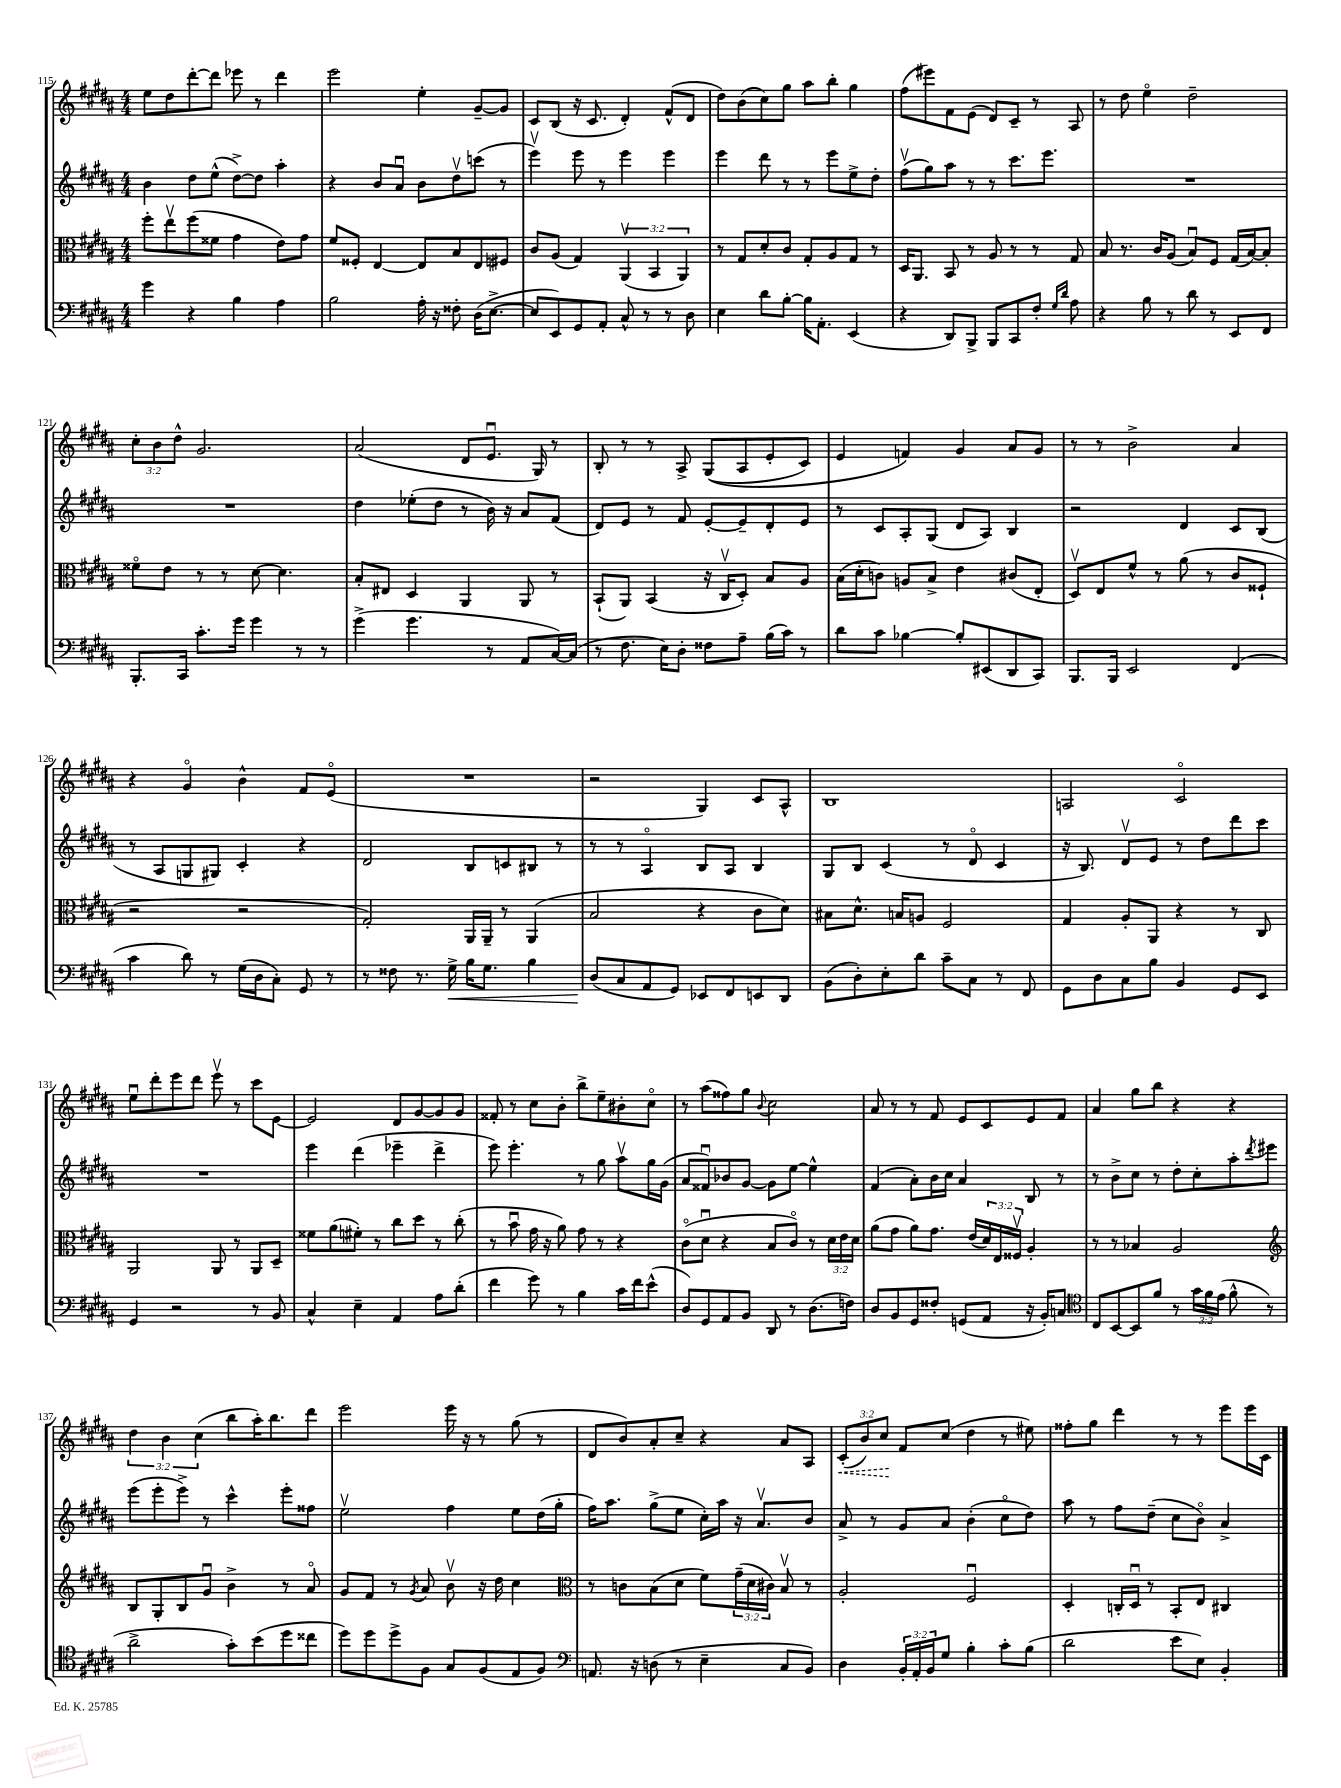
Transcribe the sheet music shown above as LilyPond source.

<<
\new StaffGroup <<
\new Staff = "s0" {
    \clef treble \key b \major \numericTimeSignature \time 4/4 \override Staff.TupletNumber.text = #tuplet-number::calc-fraction-text
    e''8 dis''8 dis'''8~-. dis'''8 ees'''8 r8 dis'''4 |
    e'''2 e''4-. gis'8~-- gis'8 |
    cis'8 b8( r16 cis'8. dis'4-.) fis'8-^( dis'8 |
    dis''8) b'8( cis''8) gis''8 ais''8 b''8-. gis''4 |
    fis''8( eis'''8) fis'8 e'8( dis'8) cis'8-- r8 ais8 |
    r8 dis''8 e''4\flageolet dis''2-- |
    \tuplet 3/2 { cis''8-. b'8 dis''8-^ } gis'2. |
    ais'2( dis'8 e'8.\downbow gis16) r8 |
    b8-. r8 r8 ais8-> gis8(\( ais8 e'8-. cis'8) |
    e'4 f'4\) gis'4 ais'8 gis'8 |
    r8 r8 b'2-> ais'4 |
    r4 gis'4\flageolet b'4-^ fis'8 e'8\flageolet( |
    R1 |
    r2 gis4) cis'8 ais8-^ |
    b1 |
    a2 cis'2\flageolet |
    e''8\downbow dis'''8-. e'''8 dis'''8 e'''8\upbow r8 cis'''8 e'8~ |
    e'2 dis'8 gis'8~ gis'8 gis'8 |
    fisis'8-. r8 cis''8 b'8-. b''8-> e''8-- bis'8-. cis''8\flageolet |
    r8 ais''8( fisis''8) gis''8 \appoggiatura { b'8 } cis''2 |
    ais'8 r8 r8 fis'8 e'8 cis'8 e'8 fis'8 |
    ais'4 gis''8 b''8 r4 r4 |
    \tuplet 3/2 { dis''4 b'4 cis''4( } b''8 ais''16-.) b''8. dis'''8 |
    e'''2 e'''16 r16 r8 gis''8( r8 |
    dis'8 b'8) ais'8-. cis''8-- r4 ais'8 ais8 |
    \tuplet 3/2 { \once \override Hairpin.style = #'dashed-line cis'8-.\<( b'8) cis''8\! } fis'8 cis''8( dis''4 r8 eis''8) |
    fisis''8-. gis''8 dis'''4 r8 r8 e'''8 e'''16 cis'16 \bar "|." |
}
\new Staff = "s1" {
    \clef treble \key b \major \numericTimeSignature \time 4/4
    b'4 dis''8 e''8-^( dis''8~->) dis''8 ais''4-. |
    r4 b'8 ais'8\downbow b'8 dis''8\upbow c'''8( r8 |
    e'''4\upbow) e'''8 r8 e'''4 e'''4 |
    e'''4 dis'''8 r8 r8 e'''8 e''8-> dis''8-. |
    fis''8\upbow( gis''8) ais''8 r8 r8 cis'''8. e'''8. |
    R1 |
    R1 |
    dis''4 ees''8-.( dis''8 r8 b'16) r16 ais'8 fis'8( |
    dis'8) e'8 r8 fis'8 e'8~-. e'8-- dis'8-. e'8 |
    r8 cis'8 ais8-. gis8( dis'8 ais8) b4 |
    r2 dis'4 cis'8 b8( |
    r8 ais8 g8 gis8) cis'4-. r4 |
    dis'2 b8 c'8 bis8 r8 |
    r8 r8 ais4\flageolet b8 ais8 b4 |
    gis8 b8 cis'4( r8 dis'8\flageolet cis'4 |
    r16 b8.) dis'8\upbow e'8 r8 dis''8 dis'''8 cis'''8 |
    R1 |
    e'''4 dis'''4( ees'''4-- dis'''4-> |
    e'''8) e'''4.-. r8 gis''8 ais''8\upbow gis''16 gis'16( |
    ais'8 fisis'8\downbow) bes'8 gis'8~ gis'8 e''8~ e''4-^ |
    fis'4( ais'8-.) b'16 cis''16 ais'4 b8 r8 |
    r8 b'8-> cis''8 r8 dis''8-. cis''8-. ais''8-. \acciaccatura { dis'''8 } eis'''8 |
    e'''8( e'''8-. e'''8->) r8 cis'''4-^ e'''8-. fisis''8 |
    e''2\upbow fis''4 e''8 dis''16( gis''16-. |
    fis''16) ais''8. gis''8->( e''8 cis''16-.) ais''16 r16 ais'8.\upbow b'8 |
    ais'8-> r8 gis'8 ais'8 b'4-.( cis''8\flageolet dis''8) |
    ais''8 r8 fis''8 dis''8--( cis''8 b'8\flageolet) ais'4-> \bar "|." |
}
\new Staff = "s2" {
    \clef alto \key b \major \numericTimeSignature \time 4/4 \override Staff.TupletNumber.text = #tuplet-number::calc-fraction-text
    fis''8-. e''8\upbow fis''8( fisis'8 gis'4 e'8) gis'8 |
    fis'8 fisis8-. e4~ e8 b8 e8 fis8 |
    cis'8 ais8( gis4) \tuplet 3/2 { ais,4\upbow( b,4 ais,4) } |
    r8 gis8 dis'8-. cis'8 gis8-. ais8 gis8 r8 |
    dis16 ais,8. b,8 r8 ais8 r8 r8 gis8 |
    b8 r8. cis'16 ais8( b8\downbow) fis8 gis16( b16~) b8-. |
    fisis'8\flageolet e'8 r8 r8 dis'8~ dis'4. |
    b8-. eis8 dis4 ais,4 ais,8 r8 |
    b,8-!( ais,8) b,4( r16 cis16\upbow dis8-.) b8 ais8 |
    b16( dis'16-. c'8) a8 b8-> e'4 cis'8( e8-. |
    dis8\upbow) e8 fis'8-^ r8 ais'8( r8 cis'8 fisis8-! |
    r2 r2 |
    gis2-.) ais,16 ais,16-- r8 ais,4( |
    b2 r4 cis'8 dis'8) |
    bis8 dis'8.-^ b16 a8 fis2 |
    gis4 ais8-. ais,8 r4 r8 cis8 |
    ais,2 ais,8 r8 ais,8 dis8-- |
    fisis'8 ais'8( fis'8-.) r8 cis''8 dis''8 r8 cis''8-.( |
    r8 b'8\downbow gis'16 r16 ais'8) gis'8 r8 r4 |
    cis'8\flageolet( dis'8\downbow r4 b8 cis'8\flageolet) r8 \tuplet 3/2 { dis'16 e'16 dis'16 } |
    ais'8( gis'8 ais'8) gis'8. e'16( \tuplet 3/2 { dis'16) e16 fisis16\upbow } ais4-. |
    r8 r8 bes4 ais2 |
    \clef treble b8 gis8-. b8 gis'8\downbow b'4-> r8 ais'8\flageolet |
    gis'8 fis'8 r8 \acciaccatura { gis'8 } ais'8 b'8\upbow r16 dis''16 cis''4 |
    \clef alto r8 c'8 b8( dis'8 fis'8) \tuplet 3/2 { gis'16--( dis'16 cis'16) } b8\upbow r8 |
    ais2-. fis2\downbow |
    dis4-. c16-. dis16\downbow r8 b,8-. e8 cis4 \bar "|." |
}
\new Staff = "s3" {
    \clef bass \key b \major \numericTimeSignature \time 4/4 \override Staff.TupletNumber.text = #tuplet-number::calc-fraction-text
    gis'4 r4 b4 ais4 |
    b2 ais16-. r16 fisis8-. dis16( e8.~-> |
    e8 e,8) gis,8 ais,8-. cis8-^ r8 r8 dis8 |
    e4 dis'8 b8~-. b16 ais,8.-. e,4( |
    r4 dis,8) b,,8-> b,,8 cis,8 fis8-. \grace { gis16 dis'16 } ais8 |
    r4 b8 r8 dis'8 r8 e,8 fis,8 |
    b,,8.-. cis,16 cis'8.-. gis'16 gis'4 r8 r8 |
    gis'4->( gis'4. r8 ais,8 cis16~) cis16( |
    r8 fis8. e16) dis8-. fisis8 ais8-- b16( cis'16) r8 |
    dis'8 cis'8 bes4~ bes8-. eis,8( dis,8 cis,8) |
    b,,8. b,,16 e,2 fis,4( |
    cis'4 dis'8) r8 gis16( dis16 cis8-.) gis,8 r8 |
    r8 fisis8 r8. gis16->\< b16 gis8. b4 |
    dis8\!( cis8 ais,8 gis,8) ees,8 fis,8 e,8 dis,8 |
    b,8( dis8-.) e8-. dis'8 cis'8-- cis8 r8 fis,8 |
    gis,8 dis8 cis8 b8 b,4 gis,8 e,8 |
    gis,4 r2 r8 b,8 |
    cis4-^ e4-- ais,4 ais8 dis'8-.( |
    fis'4 gis'8) r8 b4 cis'16 fis'16 e'8-^( |
    dis8) gis,8 ais,8 b,8 dis,8 r8 dis8.( f16) |
    dis8 b,8 gis,8 fisis8-. g,8( ais,8 r16 b,16-.) c8 |
    \clef tenor cis8 b,8~ b,8 fis'8 r8 \tuplet 3/2 { gis'16 fis'16 e'16( } fis'8-^ r8 |
    ais'2-> gis'8-.) b'8( dis''8 cisis''8 |
    dis''8) dis''8 dis''8-> fis8 gis8 fis8( e8 fis8) |
    \clef bass a,8. r16 d8( r8 e4-- cis8 b,8) |
    dis4 \tuplet 3/2 { b,16-. ais,16-. b,16 } gis8 b4-. cis'8-. b8( |
    dis'2 e'8 e8) b,4-. \bar "|." |
}
>>
>>
\layout { \context { \Score currentBarNumber = #115 } }
